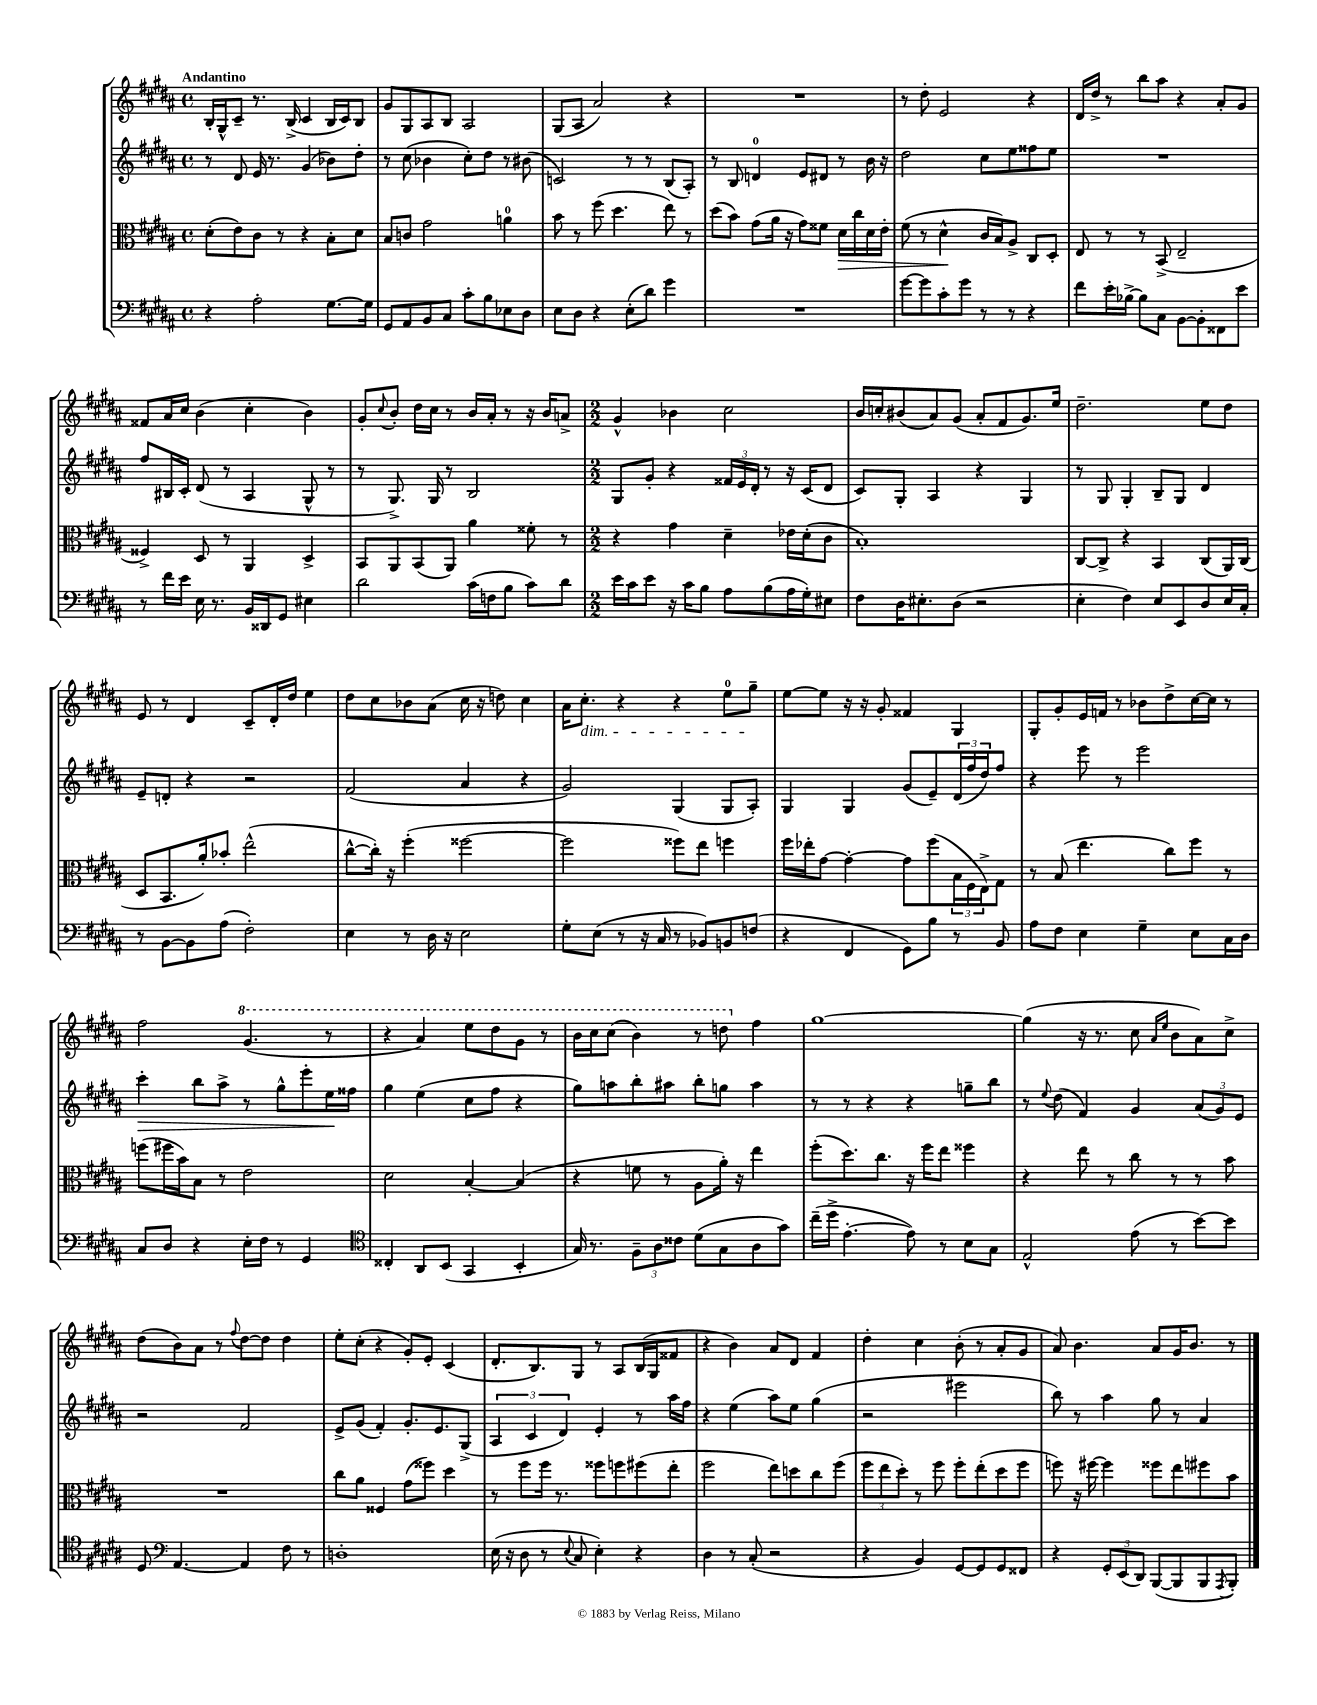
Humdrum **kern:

**kern	**kern	**dynam	**kern	**dynam	**kern
*part4	*part3	*part3	*part2	*part2	*part1
*staff4	*staff3	*staff3	*staff2	*staff2	*staff1
*clefF4	*clefC3	*	*clefG2	*	*clefG2
*k[f#c#g#d#a#]	*k[f#c#g#d#a#]	*	*k[f#c#g#d#a#]	*	*k[f#c#g#d#a#]
*M4/4	*M4/4	*	*M4/4	*	*M4/4
*met(c)	*met(c)	*	*met(c)	*	*met(c)
=1	=1	=1	=1	=1	=1
!	!	!	!	!	!LO:TX:a:B:t=Andantino
4r	(8d#'\L	.	8r	.	16B'/LL
.	.	.	.	.	16G#^^/J
.	8e\)	.	8d#/	.	8c#~/J
2A#'\	8c#\J	.	16e/	.	8.r
.	.	.	8.r	.	.
.	8r	.	.	.	.
.	.	.	.	.	(16B^/
.	4r	.	(4g#/	.	4c#/
[8.G#\L	8B'\L	.	8b-X\L)	.	16B/LL
.	.	.	.	.	16c#/J)
.	8d#\J	.	8dd#'\J	.	8B/J
16G#\Jk]	.	.	.	.	.
=2	=2	=2	=2	=2	=2
8GG#/L	8B/L	.	8r	.	8g#/L
8AA#/	8cn/J	.	(8cc#\	.	8G#/
8BB/	2g#\	.	4b-X\	.	8A#/
8C#/J	.	.	.	.	8B/J
8c#'\L	.	.	8cc#'\L)	.	2A#/
8B\	.	.	8dd#\J	.	.
8E-X\	4an\	.	8r	.	.
8D#\J	.	.	(8b#X\	.	.
=3	=3	=3	=3	=3	=3
8E\L	8b\	.	2cn/)	.	(8G#/L
8D#\J	8r	.	.	.	8A#/J
4r	(8ff#\	.	.	.	2a#/)
.	4.dd#\	.	.	.	.
(8E'\L	.	.	8r	.	.
8d#\J)	.	.	8r	.	.
4g#\	8ee\)	.	(8B/L	.	4r
.	8r	.	8A#'/J)	.	.
=4	=4	=4	=4	=4	=4
1r	(8dd#\L	.	8r	.	1r
.	8b\J)	.	8B/	.	.
.	(8g#\L	.	4dn/	.	.
.	16a#\Jk	.	.	.	.
.	16r	.	.	.	.
.	8g#\L)	.	8e/L	.	.
.	8f##X\J	.	8d#X/J	.	.
!	!	!LO:HP:b	!	!	!
.	16d#\LL	>	8r	.	.
.	16cc#\	.	.	.	.
.	16d#\	.	16b\	.	.
.	16e'\JJ	.	16r	.	.
=5	=5	=5	=5	=5	=5
[8g#\L	(8f#\	.	2dd#\	.	8r
8g#\]	8r	.	.	.	8dd#'\
8c#'\	4d#^^\	.	.	.	2e/
8g#\J	.	.	.	.	.
8r	16c#/LL	]	8cc#\L	.	.
.	16B/J)	.	.	.	.
8r	8A#^/J	.	8ee\	.	.
4r	8C#/L	.	8ff##X\	.	4r
.	8D#'/J	.	8ee\J	.	.
=6	=6	=6	=6	=6	=6
8f#\L	8E/	.	1r	.	16d#/LL
.	.	.	.	.	16dd#^/JJ
16e'\L	8r	.	.	.	8r
[16B-X^\JJ	.	.	.	.	.
8B-\L]	8r	.	.	.	8bb\L
8C#\J	(8BB^/	.	.	.	8aa#\J
[8BB\L	2E~/	.	.	.	4r
8BB'\]	.	.	.	.	.
8FF##X\	.	.	.	.	8a#'/L
8e\J	.	.	.	.	8g#/J
!!LO:LB:g=z
=7	=7	=7	=7	=7	=7
8r	4F##X^/)	.	8ff#/L	.	8f##X/L
16f#\LL	.	.	16B#X/L	.	16a#/L
16e\JJ	.	.	16c#'/JJ	.	16cc#/JJ
16E\	8D#/	.	(8d#/	.	(4b\
8.r	.	.	.	.	.
.	8r	.	8r	.	.
16BB/LL	4AA#/	.	4A#/	.	4cc#'\
16DD##X/J	.	.	.	.	.
8GG#/J	.	.	.	.	.
4E#X\	4D#^/	.	8G#^^/	.	4b\)
.	.	.	8r	.	.
=8	=8	=8	=8	=8	=8
2d#\	8BB/L	.	8r	.	8g#'/L
.	.	.	.	.	8qqcc#/
.	8AA#/	.	8.G#^/)	.	8b'/J
.	(8BB/	.	.	.	16dd#\LL
.	.	.	16G#/	.	16cc#\JJ
.	8AA#/J)	.	8r	.	8r
(16c#\LL	4a#\	.	2B/	.	16b/LL
16Fn\J	.	.	.	.	16a#'/JJ
8B\J	.	.	.	.	8r
8c#\L)	8f##X'\	.	.	.	16r
.	.	.	.	.	16b/KL
8d#\J	8r	.	.	.	8an^/J
=9	=9	=9	=9	=9	=9
*M2/2	*M2/2	*	*M2/2	*	*M2/2
16e\LL	4r	.	8G#/L	.	4g#^^/
16c#\J	.	.	.	.	.
8e\J	.	.	8g#'/J	.	.
16r	4g#\	.	4r	.	4b-X\
16c#\KL	.	.	.	.	.
8B\J	.	.	.	.	.
8A#\L	4d#~\	.	24f##X/LL	.	2cc#\
.	.	.	24e/	.	.
.	.	.	24d#'/JJ	.	.
(8B\	.	.	8r	.	.
16A#\L	16e-X\LL	.	16r	.	.
16G#'\J)	(16d#'\J	.	(16c#/KL	.	.
8E#X\J	8c#\J	.	8d#/J	.	.
=10	=10	=10	=10	=10	=10
8F#\L	1B')	.	8c#/L)	.	16b/LL
.	.	.	.	.	16ccn'/J
16D#\K	.	.	8G#'/J	.	(8b#X/
8.E#X'\	.	.	.	.	.
.	.	.	4A#/	.	8a#/)
(8D#\J	.	.	.	.	(8g#/J
2r	.	.	4r	.	8a#'/L
.	.	.	.	.	8f#/
.	.	.	4G#/	.	8.g#/)
.	.	.	.	.	16ee/Jk
=11	=11	=11	=11	=11	=11
4E'\	[8C#/L	.	8r	.	2.dd#~\
.	8C#^/J]	.	8G#/	.	.
4F#\)	4r	.	4G#'/	.	.
8E/L	4BB/	.	8B~/L	.	.
8EE/	.	.	8G#/J	.	.
8D#/	(8C#/L	.	4d#/	.	8ee\L
16E/L	16AA#/L)	.	.	.	8dd#\J
16C#'/JJ	(16C#/JJ	.	.	.	.
!!LO:LB:g=z
=12	=12	=12	=12	=12	=12
8r	8D#/L	.	8e~/L	.	8e/
[8BB\L	8.BB/	.	8dn'/J	.	8r
8BB\]	.	.	4r	.	4d#/
.	16a#'/k)	.	.	.	.
(8A#\J	8b-X'/J	.	.	.	.
2F#'\)	(2ee^^\	.	2r	.	8c#~/L
.	.	.	.	.	16d#'/L
.	.	.	.	.	16dd#/JJ
.	.	.	.	.	4ee\
=13	=13	=13	=13	=13	=13
4E\	[8cc#^^\L	.	(2f#/	.	8dd#\L
.	16cc#'\Jk])	.	.	.	8cc#\
.	16r	.	.	.	.
8r	(4ff#'\	.	.	.	8b-X\
16D#\	.	.	.	.	(8a#\J
16r	.	.	.	.	.
2E\	[2ff##X\	.	4a#/	.	16cc#\
.	.	.	.	.	16r
.	.	.	.	.	8ddn\)
.	.	.	4r	.	4cc#\
=14	=14	=14	=14	=14	=14
8G#'\L	2ff##\]	.	2g#/)	.	16a#\KL
!	!	!	!	!	!LO:TX:b:i:t=dim.
.	.	.	.	.	8.cc#'\J
(8E\J	.	.	.	.	.
8r	.	.	.	.	4r
16r	.	.	.	.	.
16C#/	.	.	.	.	.
8r	8ff##X\L)	.	(4G#/	.	4r
8BB-X/L)	8ee\J	.	.	.	.
8BBn/	4ffn\	.	8G#/L	.	8ee\L
(8Fn/J	.	.	8A#'/J)	.	8gg#~\J
=15	=15	=15	=15	=15	=15
4r	16ff#\LL	.	4G#/	.	[8ee\L
.	16ee-X'\J	.	.	.	.
.	[8g#\J	.	.	.	8ee\J]
4FF#/	4g#'\_	.	4G#/	.	16r
.	.	.	.	.	16r
.	.	.	.	.	8g#'/
8GG#\L)	8g#\L]	.	(8g#/L	.	4f##X/
8B\J	(8ff#\	.	8e~/)	.	.
8r	24B\L	.	(24d#/L	.	4G#/
.	24F#\	.	24ff#/	.	.
.	24E^\J)	.	24dd#/J)	.	.
8BB/	8G#\J	.	8ff#/J	.	.
=16	=16	=16	=16	=16	=16
8A#\L	8r	.	4r	.	8G#'/L
8F#\J	(8B/	.	.	.	8g#'/
4E\	4.ee\	.	8eee\	.	16e/L
.	.	.	.	.	16fn/JJ
.	.	.	8r	.	8r
4G#~\	.	.	2eee\	.	8b-X\L
.	8cc#\L)	.	.	.	8dd#^\
8E\L	8ff#\J	.	.	.	[16cc#\L
.	.	.	.	.	16cc#\JJ]
16C#\L	8r	.	.	.	8r
16D#\JJ	.	.	.	.	.
!!LO:LB:g=z
=17	=17	=17	=17	=17	=17
!	!	!	!	!LO:HP:b	!
8C#/L	(8ffn\L	.	4ccc#'\	>	2ff#\
8D#/J	16ff#X\L	.	.	.	.
.	16b\J)	.	.	.	.
4r	8B\J	.	8bb\L	.	.
.	8r	.	8aa#^\J	.	.
*	*	*	*	*	*8va
16E'\LL	2e\	.	8r	.	(4.gg#/
16F#\JJ	.	.	.	.	.
8r	.	.	8gg#^^\L	.	.
4GG#/	.	.	8eee'\	.	.
.	.	.	16ee\L	.	8r
.	.	.	16ff##X\JJ	]	.
=18	=18	=18	=18	=18	=18
*clefC4	*	*	*	*	*
4C##X'/	2d#\	.	4gg#\	.	4r
8AA#/L	.	.	(4ee\	.	4aa#/)
(8BB/J	.	.	.	.	.
4GG#/	[4B'/	.	8cc#\L	.	8eee\L
.	.	.	8ff#\J	.	8ddd#\
4BB'/	(4B/]	.	4r	.	8gg#\J
.	.	.	.	.	8r
=19	=19	=19	=19	=19	=19
16G#/)	4r	.	8gg#\L)	.	16bb\LL
8.r	.	.	.	.	16ccc#\J
.	.	.	8aan\	.	(8ccc#\J
12F#~\L	8fn\	.	8bb'\	.	4bb\)
12A#\	.	.	.	.	.
.	8r	.	8aa#X\J	.	.
12c##X\J	.	.	.	.	.
(8d#\L	8A#\L	.	8bb'\L	.	8r
8G#\	16a#'\Jk)	.	8ggn\J	.	8dddn\
.	16r	.	.	.	.
*	*	*	*	*	*X8va
8A#\	4ee\	.	4aa#\	.	4ff#\
8g#\J)	.	.	.	.	.
=20	=20	=20	=20	=20	=20
(16cc#~\LL	(8ff#'\L	.	8r	.	[1gg#
16dd#^\JJ	.	.	.	.	.
[4.e'\	8.dd#\)	.	8r	.	.
.	.	.	4r	.	.
.	8.cc#\J	.	.	.	.
8e\])	16r	.	4r	.	.
.	16ff#\KL	.	.	.	.
8r	8ee\J	.	.	.	.
8B\L	4ff##X\	.	8ggn~\L	.	.
8G#\J	.	.	8bb\J	.	.
=21	=21	=21	=21	=21	=21
2E^^/	4r	.	8r	.	(4gg#\]
.	.	.	8qqee/	.	.
.	.	.	(8dd#\	.	.
.	8ee\	.	4f#/)	.	16r
.	.	.	.	.	8.r
.	8r	.	.	.	.
(8e\	8cc#\	.	4g#/	.	8cc#\
.	.	.	.	.	16qqa#/LL
.	.	.	.	.	16qqee/JJ
8r	8r	.	.	.	8b\L
[8b\L)	8r	.	(12a#/L	.	8a#\)
.	.	.	12g#/)	.	.
8b\J]	8b\	.	.	.	8cc#^\J
.	.	.	12e/J	.	.
!!LO:LB:g=z
=22	=22	=22	=22	=22	=22
8D#/	1r	.	2r	.	(8dd#\L
*clefF4	*	*	*	*	*
[4.AA#/	.	.	.	.	8b\)
.	.	.	.	.	8a#\J
.	.	.	.	.	8r
.	.	.	.	.	8qqff#/
4AA#/]	.	.	2f#/	.	[8dd#\L
.	.	.	.	.	8dd#\J]
8F#\	.	.	.	.	4dd#\
8r	.	.	.	.	.
=23	=23	=23	=23	=23	=23
1Dn'	8cc#\L	.	8e^/L	.	8ee'\L
.	8a#\J	.	(8g#/J	.	(8cc#'\J
.	4F##X/	.	4f#'/)	.	4r
.	(8g#\L	.	8.g#'/L	.	8g#'/L)
.	8ff##X\J)	.	.	.	8e'/J
.	.	.	8.e/	.	.
.	4dd#\	.	.	.	(4c#/
.	.	.	(8G#^/J	.	.
=24	=24	=24	=24	=24	=24
(16E\	8r	.	6A#/	.	8.d#'/L
16r	.	.	.	.	.
8D#\	8ff#\L	.	.	.	.
.	.	.	6c#/	.	.
.	.	.	.	.	8.B/)
8r	16ff#\Jk	.	.	.	.
.	8.r	.	.	.	.
.	.	.	6d#/)	.	.
8qqE/	.	.	.	.	.
8C#/	.	.	.	.	8G#/J
4E'\)	8ff##X\L	.	4e'/	.	8r
.	8ffn\	.	.	.	8A#/L
4r	(8ff#X\	.	8r	.	(16B/L
.	.	.	.	.	16G#/J
.	8ee'\J	.	16aa#\LL	.	8f##X/J
.	.	.	16ff#\JJ	.	.
=25	=25	=25	=25	=25	=25
4D#\	2ff#\	.	4r	.	4r
8r	.	.	(4ee\	.	4b\)
(8C#'/	.	.	.	.	.
2r	8ee\L)	.	8aa#\L)	.	8a#/L
.	8ddn\	.	8ee\J	.	8d#/J
.	8cc#\	.	(4gg#\	.	4f#/
.	(8ff#\J	.	.	.	.
=26	=26	=26	=26	=26	=26
4r	12ff#\L	.	2r	.	4dd#'\
.	12ee\	.	.	.	.
.	12dd#'\J)	.	.	.	.
4BB/)	8r	.	.	.	4cc#\
.	8ff#\	.	.	.	.
[8GG#/L	8ff#'\L	.	2eee#X\	.	(8b'\
8GG#/]	(8ee'\	.	.	.	8r
8GG#/	8dd#\	.	.	.	8a#'/L
8FF##X/J	8ff#\J	.	.	.	8g#/J
=27	=27	=27	=27	=27	=27
4r	8ffn\)	.	8bb\)	.	8a#/)
.	16r	.	8r	.	4.b\
.	[16ff#X\	.	.	.	.
12GG#'/L	4ff#\]	.	4aa#\	.	.
(12EE/	.	.	.	.	.
12DD#/J)	.	.	.	.	.
([8BBB/L	8ff##X\L	.	8gg#\	.	8a#/L
8BBB/]	8ee\	.	8r	.	16g#/K
.	.	.	.	.	8.b/J
8BBB/	8ff#X\	.	4a#/	.	.
8qAAA#/	.	.	.	.	.
8BBB'/J)	8b\J	.	.	.	8r
==	==	==	==	==	==
*-	*-	*-	*-	*-	*-
